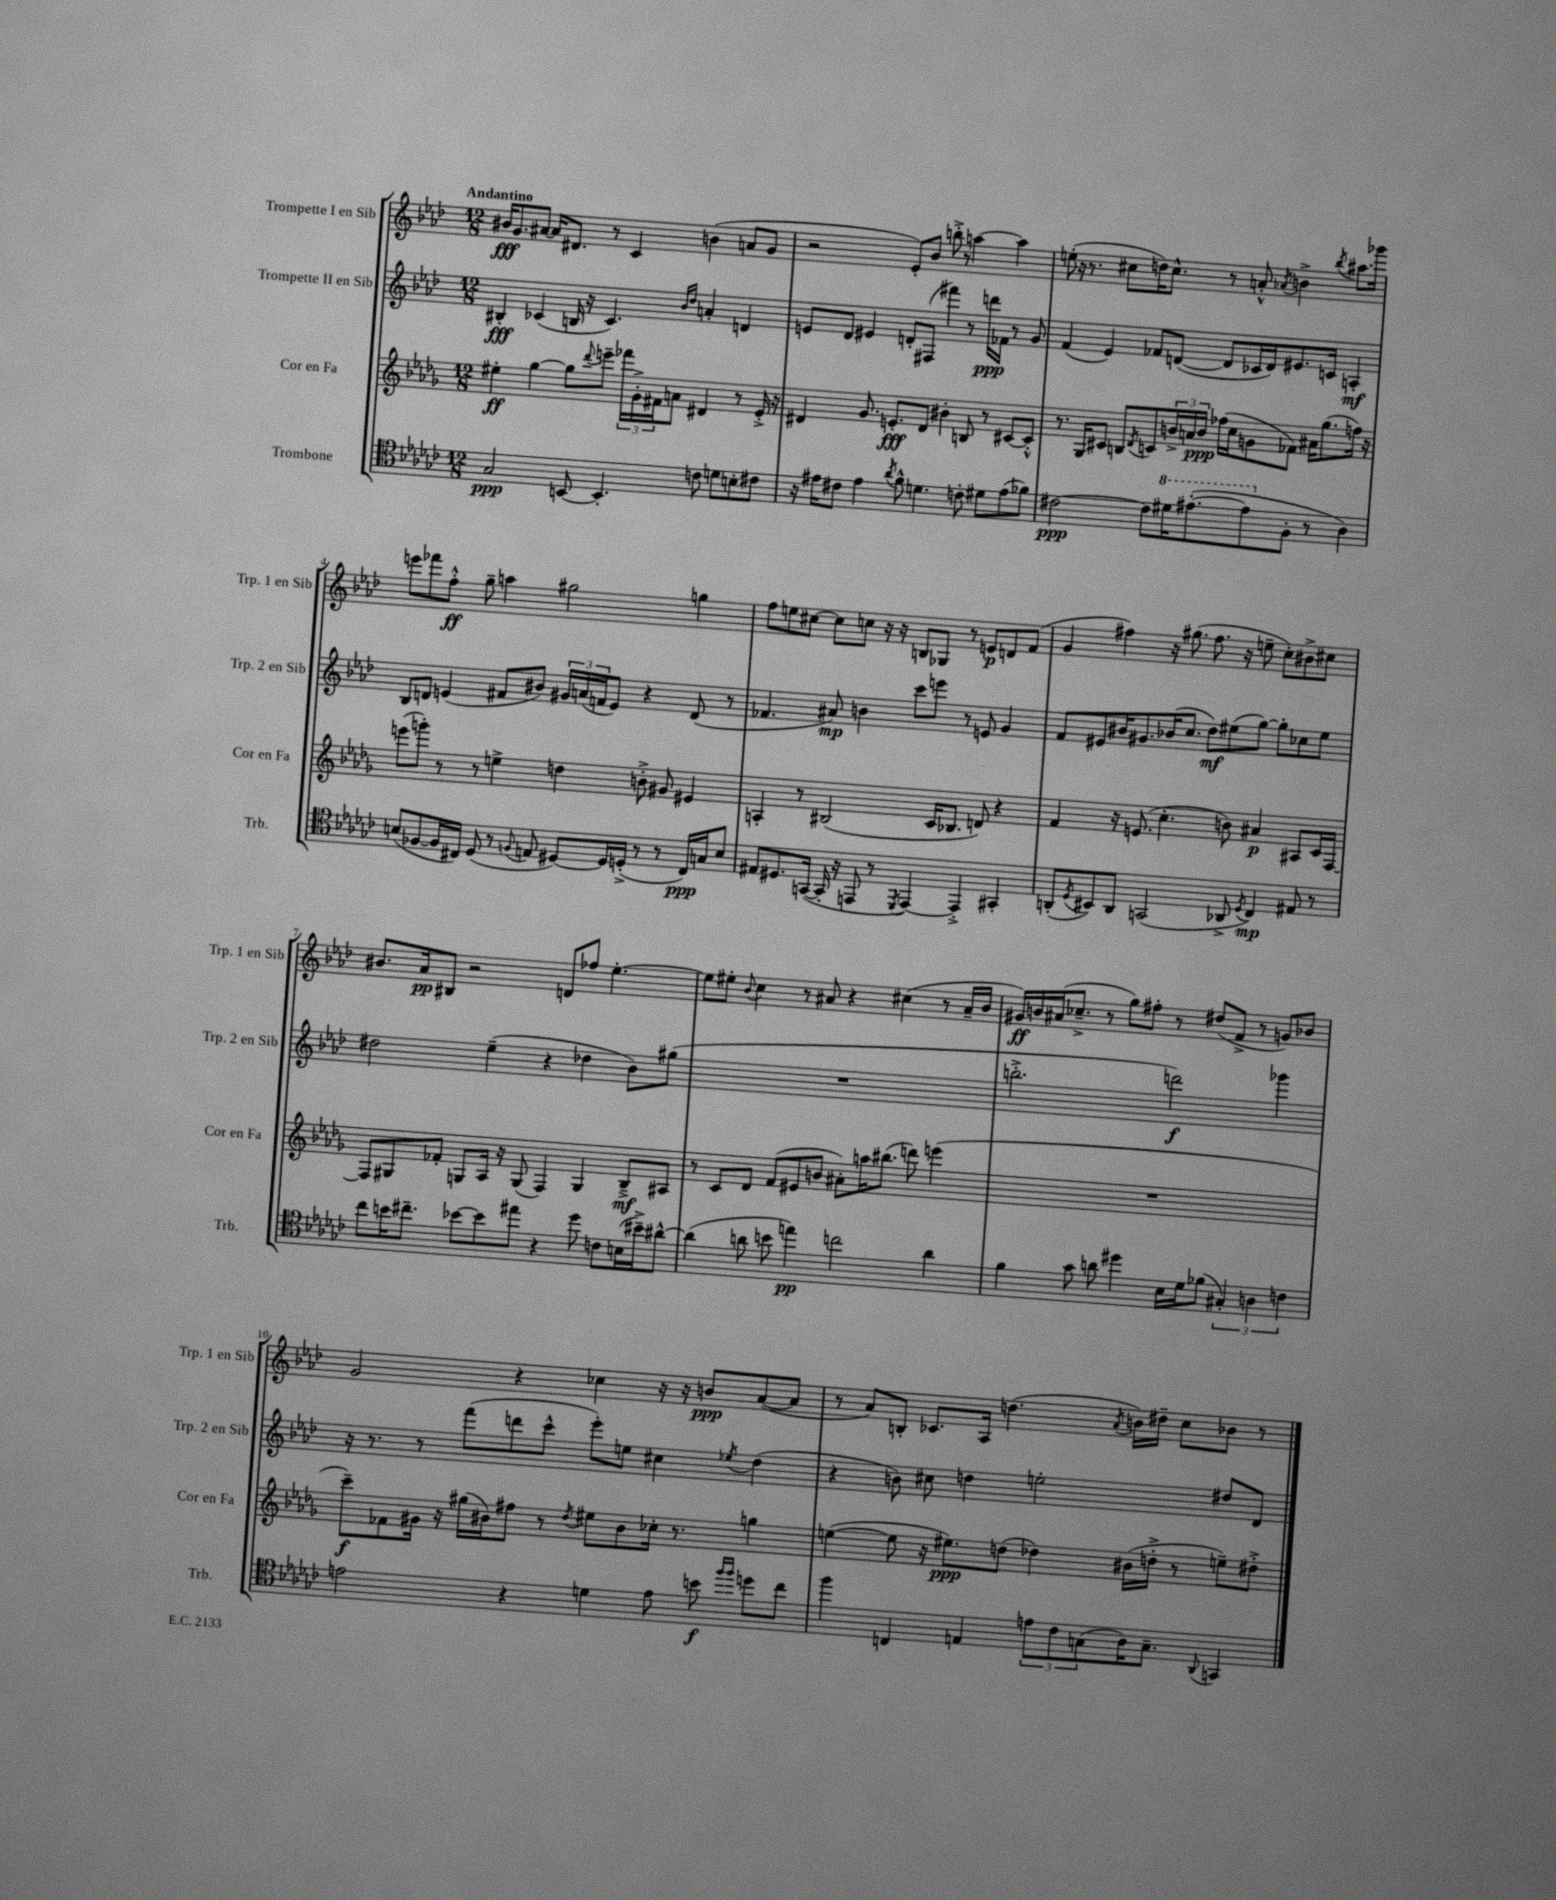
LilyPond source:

<<
\new StaffGroup <<
\new Staff = "s0" \with { instrumentName = "Trompette I en Sib" shortInstrumentName = "Trp. 1 en Sib" } {
    \clef treble \key aes \major \numericTimeSignature \time 12/8 \tempo "Andantino"
    bis'16\fff g'8. ais'8~ ais'16 dis'8. r8 c'4 b'4( a'8 g'8 |
    r2 ees'8-.) bes'8 b''8-.-> r8 a''4~ a''4 |
    e''8-.( r16 r8. cis''8 d''16) cis''8.-^ r8 a'8-.-^ \acciaccatura { aes'8 } b'4-> \acciaccatura { bes''8 } ais''8. ges'''16 |
    e'''8 fes'''8 f''8-.-^\ff g''8-- a''4 gis''2 g''4 |
    f''8 e''8 cis''8~ cis''8 c''8 r16 r16 b8 ges8 r8 e'8\p d'8 f'8( |
    g'4 fis''4) r16 gis''8.( fis''8. r16 e''8-- c''8-.) bis'8-> cis''8 |
    bis'8. aes'16\pp bis8 r2 d'8 fes''8 ees''4.~-. |
    ees''8 eis''8-. \appoggiatura { bes'8 } c''4 r8 ais'8 r4 cis''4( r8 ais'16-- bes'16 |
    gis'16\ff) b'16 ais'16( ces''8.---> r8 g''8) fis''8-. r8 dis''8( f'8-> r8 g'8) bes'8 |
    g'2 r4 ces''4 r16 r16 b'8\ppp aes'8~( aes'8 |
    r8 aes'8) b8-. ces'8. aes16 d''4.( \acciaccatura { aes'8 } b'16) dis''16-- c''8 bes'8 r8 \bar "|." |
}
\new Staff = "s1" \with { instrumentName = "Trompette II en Sib" shortInstrumentName = "Trp. 2 en Sib" } {
    \clef treble \key aes \major \numericTimeSignature \time 12/8
    bis4-.\fff ces'4( b16 r16 ces'4.) \grace { bes'16 des''16 } a'4-. d'4 |
    e'8 des'8 eis'4 d'8-. fis8( fis'''4) r8 d'''16\ppp fes'16 r8 g'8 |
    f'4( ees'4) fes'8 d'8~( d'8 ces'16 d'16) eis'8. c'16 a4-.\mf |
    bes8 d'8 e'4( fis'8 bis'8) \tuplet 3/2 { gis'16 a'16( f'16 } e'8) r4 d'8( r8 |
    fes'4. ais'8\mp) b'4 c'''8 e'''8 r8 e'8 g'4 |
    f'8 eis'8 bis'16 gis'8. bes'16( c''8. des''8\mf) eis''8( g''8~) g''8-. ces''8 eis''8 |
    dis''2 ees''4--( r4 des''4 bes'8) gis''8( |
    R1. |
    b''2.-.-> d'''2\f) ges'''4 |
    r16 r8. r8 f'''8( d'''8 c'''8-^ ees'''8-.) e''8 cis''4 \acciaccatura { ees''8 } des''4( |
    r4 b'8) cis''8 d''4 e''2-. dis''8 des'8 \bar "|." |
}
\new Staff = "s2" \with { instrumentName = "Cor en Fa" shortInstrumentName = "Cor en Fa" } {
    \clef treble \key des \major \numericTimeSignature \time 12/8
    eis''4-.\ff ges''4~ ges''8 \appoggiatura { des'''8 } e'''8-- \tuplet 3/2 { fes'''16 ges'16-.-> fis'16 } a'8 dis'4 r8 ees'16-.-> r16 |
    dis'4 ges'8. e'8.-.\fff dis'8 bis'4-. b8 r8 cis'8~ cis'8-.-^ |
    r8. ges16 cis'8 b8 \acciaccatura { des'8 } c'8 \tuplet 3/2 { b'16-> a'16 b'16\ppp } fes''16( c''16 g'8 fes'8) ais'16 ges''8.( f''16) r16 |
    e'''8( g'''8-.) r8 r8 e''4-> d''4 b'8-.-> gis'8 eis'4 |
    a4-. r8 bis2( c'16 bes8. d'8) r4 |
    f'4 r16 e'8.( c''4.-. b'8) ais'4\p ais8 c'16 f16~ |
    f8 gis8 fes'8-. g8 aes16 r16 g8( f4) g4 bes8--->\mf ais8 |
    r8 c'8 des'8 f'8( eis'8 b'8 ais'8-.) a''16 bis''8.( d'''8) e'''4( |
    R1. |
    c'''8--\f) fes'8 gis'16 r16 gis''16( bis'16) fis''8 r8 \acciaccatura { des''8 } eis''8 bis'8 ces''16-. r8. g''4 |
    e''4~( e''8 r16 eis''8.\ppp) d''8( des''4) bis'16( d''16-.-> r8 e''8--) dis''8-.-> \bar "|." |
}
\new Staff = "s3" \with { instrumentName = "Trombone" shortInstrumentName = "Trb." } {
    \clef tenor \key ges \major \numericTimeSignature \time 12/8
    ges2\ppp b,8~ b,4.-. c'8 d'8 b8-. cis'8 |
    r16 eis'16 cis'8 eis'4 \acciaccatura { aes'8 } f'8-^ d'4. c'8-. dis'8 eis'8( fes'8) |
    cis'2~\ppp cis'8 \ottava #1 dis''16 eis''8.~-.( eis''8 \ottava #0 f8-. r8 aes4) |
    b8( fes8~ fes16 cis16) des8( r8 \appoggiatura { f8 } e8 dis8~) dis16 d16-.->( r8 r8 cis16\ppp) g16 b8 |
    eis8 dis8. g,16~( g,16-. r16 e,8 r8 \acciaccatura { des,8 } e,4~) e,4-.-> gis,4-. |
    a,8-.( \acciaccatura { des8 } bis,8) a,8 g,2( aes,8-> \acciaccatura { des8 } ces4\mp) eis8 r8 |
    ces''8 b'16 cis''8.-- bes'8~ bes'8 eis''8 r4 des''8 c'8 b16( bis'16--->) ais'8~-^ |
    ais'4( a'8 b'8 e''4\pp) c''2 a'4 |
    f'4 ges'8 a'8 dis''4 bes16 des'16 fes'8( \tuplet 3/2 { gis4-.) a4 c'4 } |
    e'2 r4 d'4 e'8 b'8\f \grace { f''16 f''16 } d''8 ces''8 |
    f''4 c4 e4 \tuplet 3/2 { e'8 ces'8 g8( } aes16) g8.-- \appoggiatura { aes,8 } g,4 \bar "|." |
}
>>
>>
